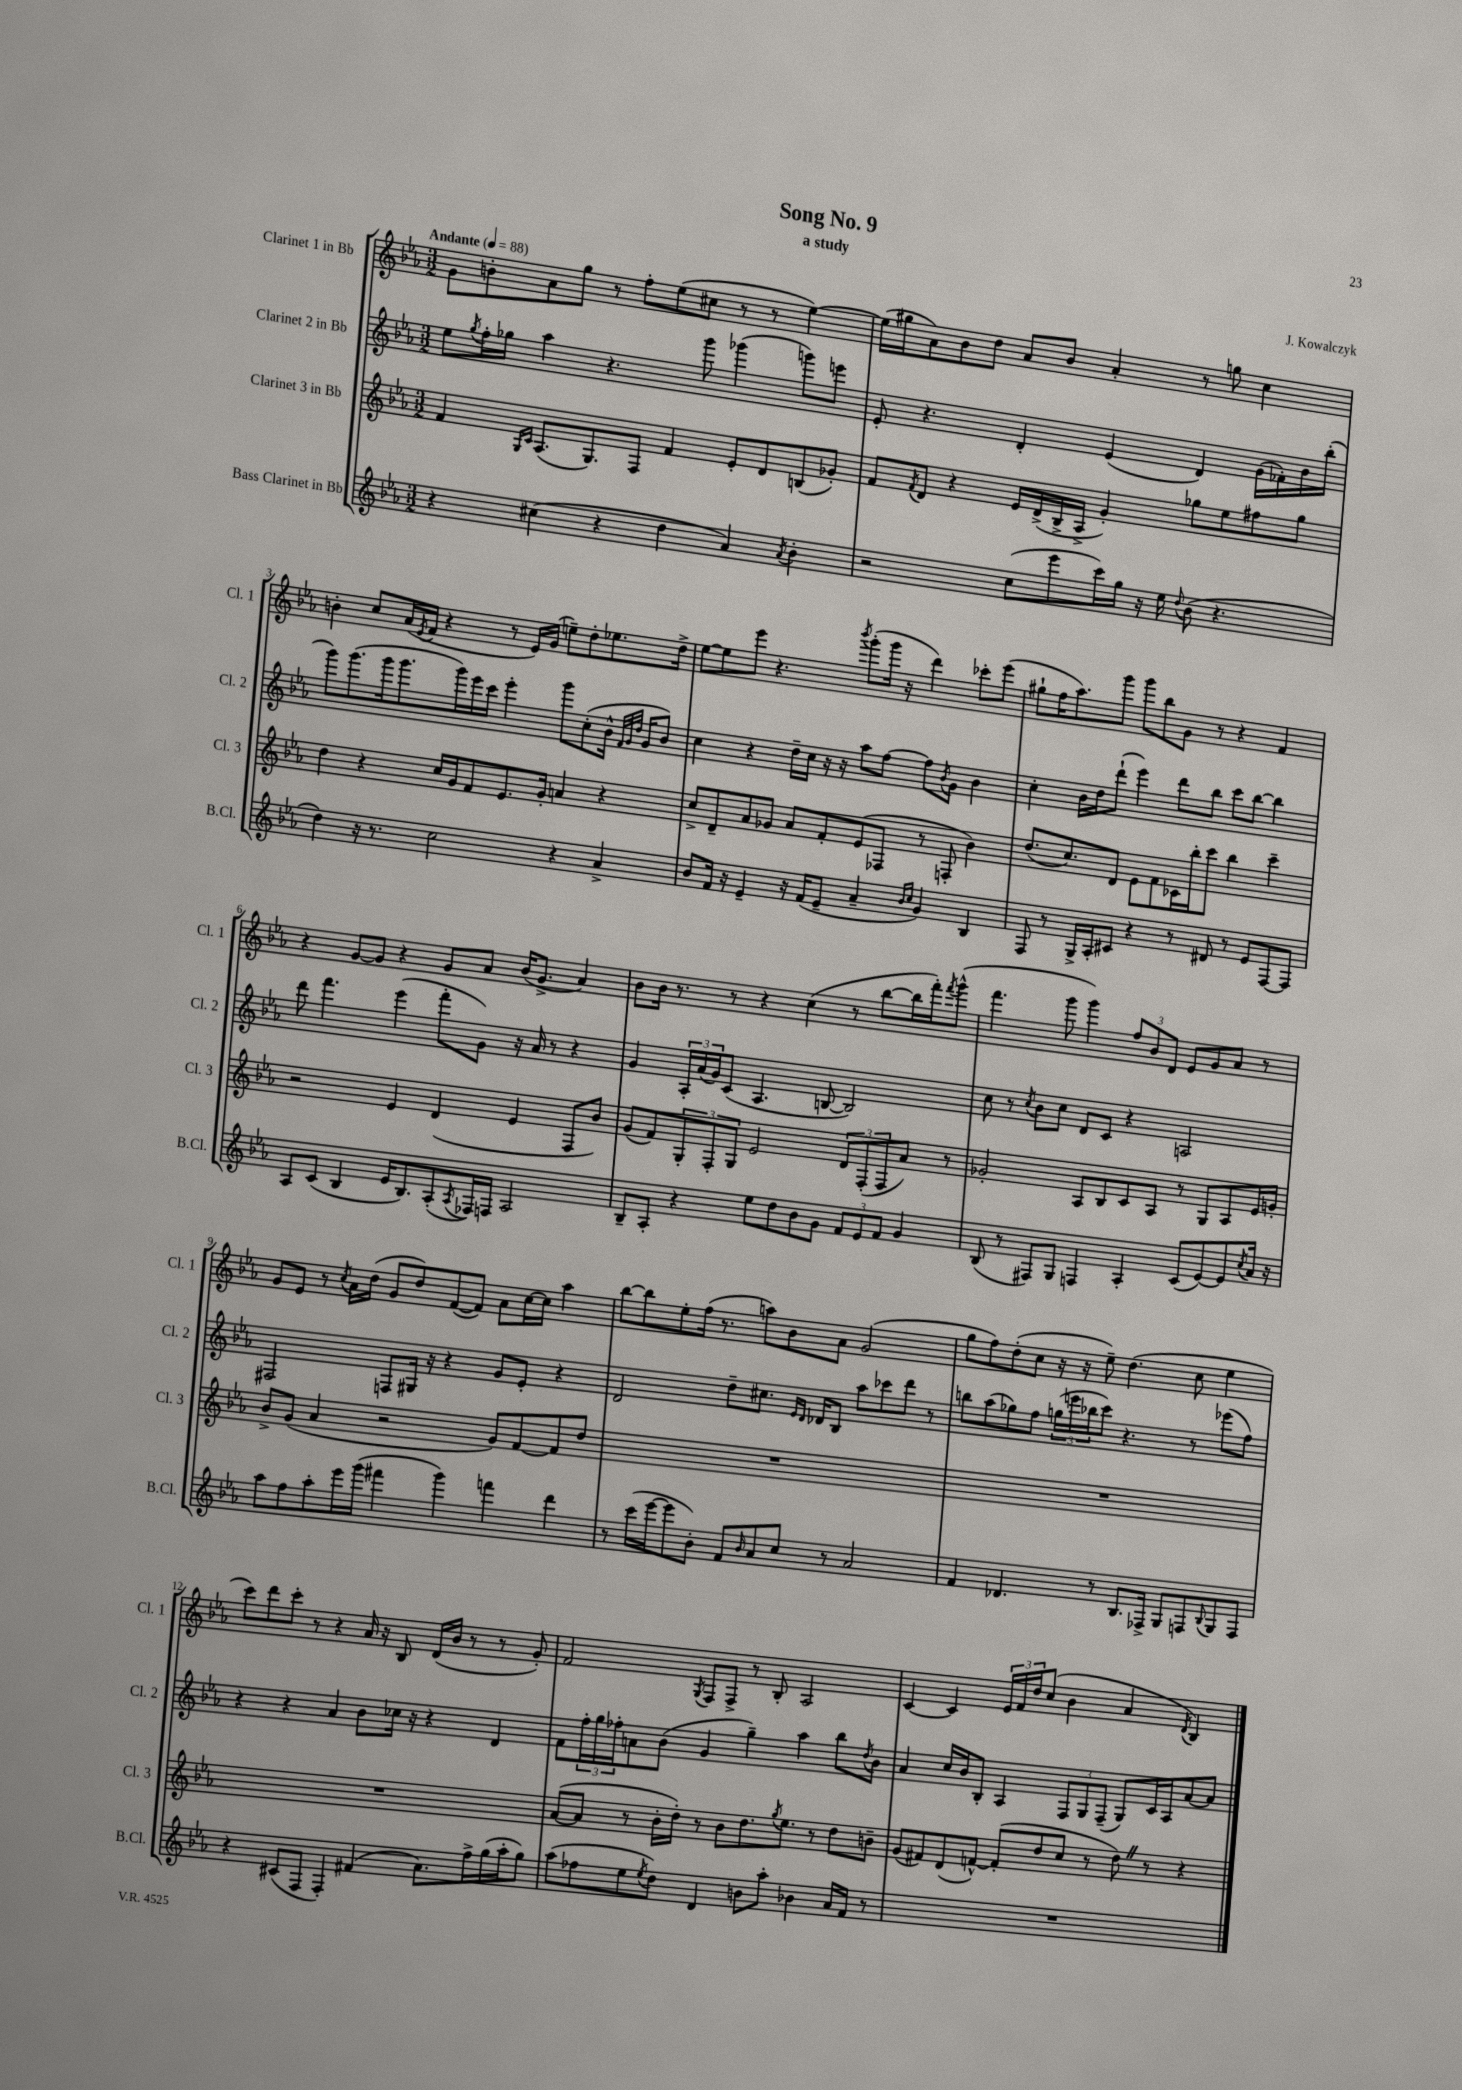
\header { title = "Song No. 9" composer = "J. Kowalczyk" subtitle = "a study" }
<<
\new StaffGroup <<
\new Staff = "s0" \with { instrumentName = "Clarinet 1 in Bb" shortInstrumentName = "Cl. 1" } {
    \clef treble \key ees \major \numericTimeSignature \time 3/2 \tempo "Andante" 4 = 88
    g'8 b'8-. aes'8 g''8 r8 f''8-. ees''8( cis''8 r8 r8 ees''4~) |
    ees''16( gis''16 aes'8) bes'8 d''8 aes'8 bes'8 aes'4-. r8 g''8 c''4 |
    b'4-. c''8 aes'16( \acciaccatura { ees'8 } f'16 r4 r8 ees'16) g'16( e''8--) d''8-. ees''8. d''16-> |
    ees''8~ ees''8 ees'''8 r4. \acciaccatura { bes'''8 } g'''8-.( g'''16 r16 d'''4) ces'''8-. ees'''8( |
    gis''8-! f''16 aes''8.) g'''8 g'''8 bes''8 g'8 r8 r4 f'4 |
    r4 g'8~ g'8 r4 g'8 aes'8 bes'16( g'8.-> aes'4) |
    bes'8 bes'16 r8. r8 r4 c''4( r8 bes''8~ bes''16 f'''16-.) \acciaccatura { f'''8 } g'''8-^( |
    f'''4. g'''8 g'''4) \tuplet 3/2 { f''8 bes'8 d'8 } ees'8 g'8 aes'8 r8 |
    g'8 ees'8 r8 \acciaccatura { c''8 } aes'16 d''16( g'8 d''8) f'8~( f'8) aes'8 c''16~ c''16 aes''4 |
    bes''8~ bes''8 ees''8-. f''16( r8. a''8) bes'8 aes'8 g'2( |
    g''8 f''8) d''8-.( c''8 r16 r16 ees''8--) d''4.( c''8 ees''4 |
    c'''8) d'''8 c'''8-. r8 r4 aes'16 r16 bes8 d'16( bes'16 r8 r8 g'8-.) |
    f'2 \acciaccatura { g8 } f8 f8-> r8 bes8-. aes2 |
    c'4~ c'4 \tuplet 3/2 { ees'16 f'16 d''16 } c''8( bes'4 aes'4 \acciaccatura { d'8 } bes4) \bar "|." |
}
\new Staff = "s1" \with { instrumentName = "Clarinet 2 in Bb" shortInstrumentName = "Cl. 2" } {
    \clef treble \key ees \major \numericTimeSignature \time 3/2
    ees''8 \acciaccatura { g''8 } f''16-. ges''16 aes''4 r4. g'''8 ges'''4( g'''8) e'''8 |
    ees'8-. r4. d'4-. ees'4( d'4) g'16( fes'16-.) bes'16 bes''16-.( |
    g'''8) g'''8.( g'''16 g'''8. g'''16) ees'''16 c'''16 ees'''4-. g'''8 c''8-.( bes'16-^ \grace { f'32 g'32 d''32 } g'16 bes'8) |
    c''4 r4 d''16-- c''16 r16 r16 aes''8 f''8~ f''8 \acciaccatura { bes'8 } g'8 bes'4 |
    c''4-. bes'16 d''16 d'''8-!( ees'''4) d'''8 bes''8 c'''8 bes''8~ bes''4 |
    d'''8 f'''4. ees'''4( f'''8-. g'8) r16 aes'16 r8 r4 |
    g'4 \tuplet 3/2 { aes16-. aes'16( g'16) } c'8( aes4. b8~ b2) |
    c''8 r8 \acciaccatura { c''8 } bes'8 c''8 d'8 c'8 r4 a2 |
    fis2 f8 gis16 r16 r4 g'8 ees'8-. r4 |
    d'2 d''8-- cis''8. \grace { ees'16 d'16 } des'16 bes8 aes''8 ces'''8 d'''8 r8 |
    b''8 aes''8( ges''8) f''8 \tuplet 3/2 { g''16( e'''16 bes''16 } c'''8) r4. r8 ees'''8( f''8) |
    r4 r4 aes'4 bes'8 ces''16 r16 r4 d'4 |
    f'8 \tuplet 3/2 { f''16-. g''16 fes''16-. } a'8 bes'8( g'4 g''4--) aes''4 bes''8 \acciaccatura { d''8 } bes'8 |
    aes'4 c''16 bes'16 bes8-. aes4 \tuplet 3/2 { f8 g8 f8--( } g8) c'16 aes16 aes'8~ aes'8 \bar "|." |
}
\new Staff = "s2" \with { instrumentName = "Clarinet 3 in Bb" shortInstrumentName = "Cl. 3" } {
    \clef treble \key ees \major \numericTimeSignature \time 3/2
    f'4 \grace { g16 c'16 } aes8.( g8.) f8 f'4 ees'8-. d'8 b8( ges'8-.) |
    f'8 \acciaccatura { f'8 } d'8 r4 ees'16 d'16->( bes16-> aes16-> g'4-.) ges''8 ees''8 fis''8 ges''8 |
    d''4 r4 c''16 g'16 f'8 ees'8. g'16-. a'4 r4 |
    c''8-> d'8-- aes'8 ges'8 aes'8 f'8-. ees'8( fes8 r8 f8-. bes'4) |
    d''8.( c''8.) d'8 ees'8 f'8 ces'16 bes''16-. c'''8 bes''4 c'''4-- |
    r2 ees'4 d'4( ees'4 f8 bes'8) |
    g'8( f'8) \tuplet 3/2 { g8-. f8-. g8 } ees'2 \tuplet 3/2 { d'8 f8-.( f8 } aes'8) r8 |
    ges'2-. aes8 bes8 c'8 aes8 r8 g8 aes8 ees'16 g'16-. |
    bes'8-> g'8( aes'4 r2 g'8) f'8~ f'8 d''8 |
    R1. |
    R1. |
    R1. |
    aes'8~( aes'8 r8 bes'16-. d''16-.) r8 bes'8 d''8. \acciaccatura { g''8 } ees''8. r8 d''8 b'8-- |
    g'8( fis'8) d'8( f'8~-^) f'8-.( d''8 c''8 r8 d''8) \once \override BreathingSign.text = \markup { \musicglyph "scripts.caesura.straight" } \breathe r8 r4 \bar "|." |
}
\new Staff = "s3" \with { instrumentName = "Bass Clarinet in Bb" shortInstrumentName = "B.Cl." } {
    \clef treble \key ees \major \numericTimeSignature \time 3/2
    r4 cis''4( r4 d''4 aes'4) \acciaccatura { aes'8 } bes'4-. |
    r2 c''8( ees'''8 c'''16) g''16 r16 ees''16 \appoggiatura { d''8 } bes'8( r4. |
    d''4) r16 r8. c''2 r4 aes'4-> |
    bes'8 f'16 r16 ees'4-- r16 f'16( ees'8-- aes'4-- \grace { bes'16 c''16 } g'4) bes4 |
    f8 r8 g16-> aes16-. cis'8 r4 r8 dis'8 r8 ees'8 f8~ f8 |
    aes8 c'8( bes4 ees'16 bes8.) aes8-.( \acciaccatura { aes8 } fes16) f16 aes2 |
    bes8-- aes8-. r4 ees''8 d''8 bes'8 g'8 \tuplet 3/2 { f'8 ees'8 f'8 } g'4 |
    bes8( r8 fis8) g8 f4 aes4-. c'8( ees'8~) ees'8 \acciaccatura { c''8 } aes'16 r16 |
    aes''8 f''8 aes''8-. ees'''16 g'''16( fis'''4 g'''4) f'''4 d'''4 |
    r8 c'''16( ees'''16~ ees'''8 bes'8-.) f'8 \grace { bes'16 } aes'8 c''8 r8 aes'2 |
    f'4 des'4. r8 bes8. fes16-> g8 f8 \appoggiatura { bes8 } g8 f8 |
    r4 cis'8( f8 f4-.) fis'4( aes'8.) f''16-> g''16( aes''16-. g''8) |
    aes''8( fes''8 ees''8 \acciaccatura { ees''8 } d''8) d'4 b'8 aes''8-. bes'4 aes'16 f'16 r8 |
    R1. \bar "|." |
}
>>
>>
